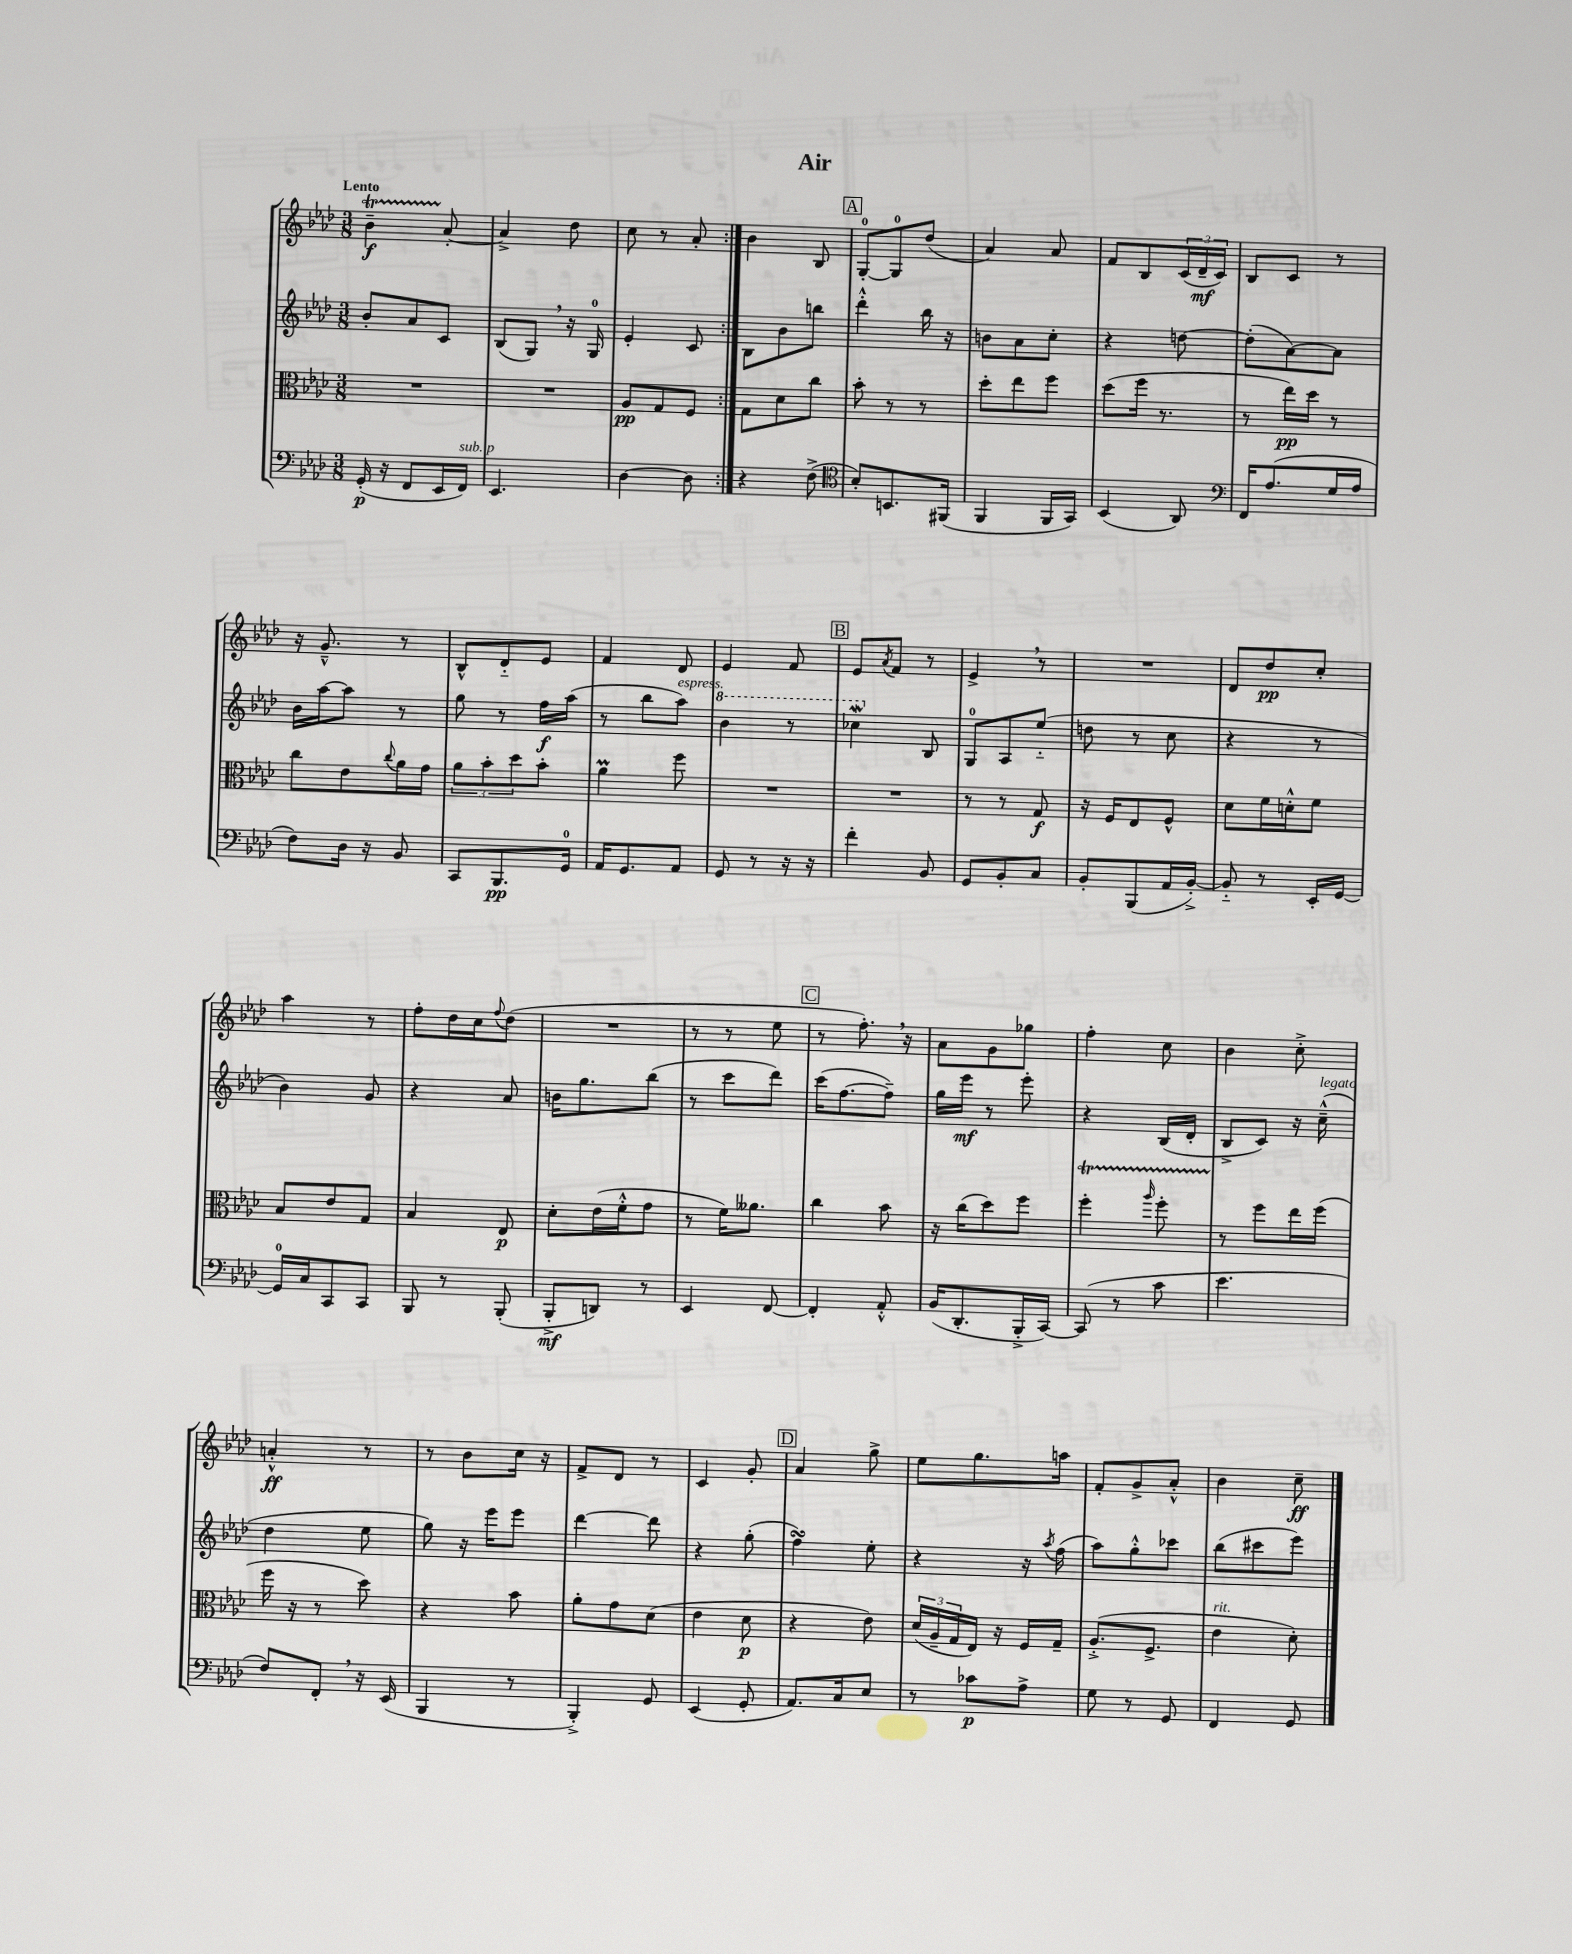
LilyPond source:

\header { title = "Air" }
<<
\new StaffGroup <<
\new Staff = "s0" {
    \clef treble \key aes \major \numericTimeSignature \time 3/8 \tempo "Lento"
    \repeat volta 2 { bes'4--\startTrillSpan\f aes'8~-.\stopTrillSpan |
    aes'4-> des''8 |
    c''8 r8 aes'8-. | }
    bes'4 bes8 |
    \mark \markup { \box "A" } g8-0~-. g8-0 des''8( |
    aes'4) aes'8 |
    f'8 bes8 \tuplet 3/2 { c'16( des'16--\mf c'16) } |
    bes8 c'8 r8 |
    r16 g'8.---^ r8 |
    bes8-^ des'8-_ ees'8 |
    f'4 des'8 |
    ees'4 f'8 |
    \mark \markup { \box "B" } ees'8 \acciaccatura { aes'8 } f'8 r8 |
    ees'4-> \breathe r8 |
    R4. |
    des'8 des''8\pp c''8-. |
    aes''4 r8 |
    f''8-. des''16 c''16 \appoggiatura { f''8 } des''8( |
    R4. |
    r8 r8 ees''8 |
    \mark \markup { \box "C" } r8 f''8.-.) \breathe r16 |
    aes'8 g'8 ges''8 |
    f''4-. c''8 |
    bes'4 c''8-.-> |
    a'4-.-^\ff r8 |
    r8 bes'8 c''16 r16 |
    f'8-> des'8 r8 |
    c'4 g'8-. |
    \mark \markup { \box "D" } aes'4 g''8-> |
    ees''8 g''8. a''16 |
    f'8-. g'8-> aes'8-.-^ |
    bes'4 c''8--\ff \bar "|." |
}
\new Staff = "s1" {
    \clef treble \key aes \major \numericTimeSignature \time 3/8
    \repeat volta 2 { bes'8-. aes'8 c'8 |
    bes8( g8) \breathe r16 g16-0 |
    ees'4-. c'8 | }
    bes8 bes'8 b''8 |
    \mark \markup { \box "A" } des'''4-.-^ bes''16 r16 |
    b'8 aes'8 c''8-. |
    r4 d''8~ |
    d''8-.( aes'8~) aes'8 |
    bes'16 aes''16~ aes''8 r8 |
    g''8 r8 f''16\f aes''16( |
    r8 bes''8 aes''8^\markup { \italic "espress." }) |
    \ottava #1 bes''4 r8 |
    \mark \markup { \box "B" } ces'''4\mordent \ottava #0 bes8 |
    g8-0 aes8 ees''8-_( |
    d''8 r8 c''8 |
    r4 r8 |
    bes'4) g'8 |
    r4 aes'8 |
    b'16 g''8. bes''8( |
    r8 c'''8 des'''8) |
    \mark \markup { \box "C" } c'''16( f''8.~ f''8--) |
    g''16 ees'''16\mf r8 ees'''8-. |
    r4 bes16( des'16-. |
    bes8-> c'8) r16 c''16---^^\markup { \italic "legato" }( |
    des''4 ees''8 |
    g''8) r16 ees'''16 ees'''8 |
    des'''4~ des'''8 |
    r4 g''8-.( |
    \mark \markup { \box "D" } f''4\turn) ees''8-. |
    r4 r16 \acciaccatura { aes''8 } f''16( |
    aes''8) g''8-.-^ ces'''8 |
    bes''8( cis'''8 ees'''8) \bar "|." |
}
\new Staff = "s2" {
    \clef alto \key aes \major \numericTimeSignature \time 3/8
    \repeat volta 2 { R4. |
    R4. |
    aes8\pp g8 f8 | }
    g8 des'8 c''8 |
    \mark \markup { \box "A" } bes'8-. r8 r8 |
    des''8-. ees''8 f''8 |
    des''8( f''16 r8. |
    r8 ees''16\pp) des''16 r8 |
    c''8 ees'8 \appoggiatura { c''8 } aes'16 g'16 |
    \tuplet 3/2 { aes'8 bes'8-. des''8 } bes'8-. |
    aes'4\prall f''8 |
    R4. |
    \mark \markup { \box "B" } R4. |
    r8 r8 g8\f |
    r16 f16 ees8 f8-^ |
    des'8 f'16 d'16-.-^ f'8 |
    bes8 ees'8 g8 |
    bes4 ees8\p |
    des'8-. ees'16( f'16-.-^ g'8 |
    r8 f'16) aeses'8. |
    \mark \markup { \box "C" } c''4 bes'8 |
    r16 c''16( des''8) f''8 |
    f''4-.\startTrillSpan \grace { aes''16 } f''8-. |
    r8\stopTrillSpan f''8 ees''16 f''16( |
    f''16 r16 r8 des''8) |
    r4 bes'8 |
    aes'8-. g'8 des'8( |
    ees'4 des'8\p |
    \mark \markup { \box "D" } r4 ees'8) |
    \tuplet 3/2 { des'16( aes16-- g16 } ees16) r16 f16 g16-- |
    aes8.-.->( f8.-> |
    ees'4^\markup { \italic "rit." } des'8-.) \bar "|." |
}
\new Staff = "s3" {
    \clef bass \key aes \major \numericTimeSignature \time 3/8
    \repeat volta 2 { g,16-.\p( r16 f,8 ees,16 f,16^\markup { \italic "sub. p" }) |
    ees,4. |
    des4~ des8 | }
    r4 f8->( |
    \mark \markup { \box "A" } \clef tenor bes8-.) b,8. fis,16( |
    f,4 f,16 g,16) |
    bes,4( aes,8) |
    \clef bass f,16 aes8.( g16 aes16 |
    f8) des16 r16 bes,8 |
    c,8 bes,,8.\pp g,16-0 |
    aes,16 g,8. aes,8 |
    g,8 r8 r16 r16 |
    \mark \markup { \box "B" } f'4-. bes,8 |
    g,8 bes,8-. c8 |
    bes,8-. bes,,8( aes,16 bes,16~-.->) |
    bes,8-_ r8 ees,16-. g,16~ |
    g,16-0 c16 c,8 c,8 |
    bes,,8 r8 bes,,8-.( |
    bes,,8-.->\mf d,8) r8 |
    ees,4 f,8~ |
    \mark \markup { \box "C" } f,4-. aes,8-.-^ |
    bes,16( des,8.-. bes,,16-.-> c,16~) |
    c,8( r8 c'8 |
    ees'4. |
    f8) f,8-. \breathe r16 ees,16( |
    bes,,4 r8 |
    bes,,4-.->) g,8 |
    ees,4( g,8-. |
    \mark \markup { \box "D" } aes,8.) c16 ees8 |
    r8 ces'8\p aes8-> |
    g8 r8 g,8 |
    f,4 g,8 \bar "|." |
}
>>
>>
\layout { \context { \Score \remove "Bar_number_engraver" } }
